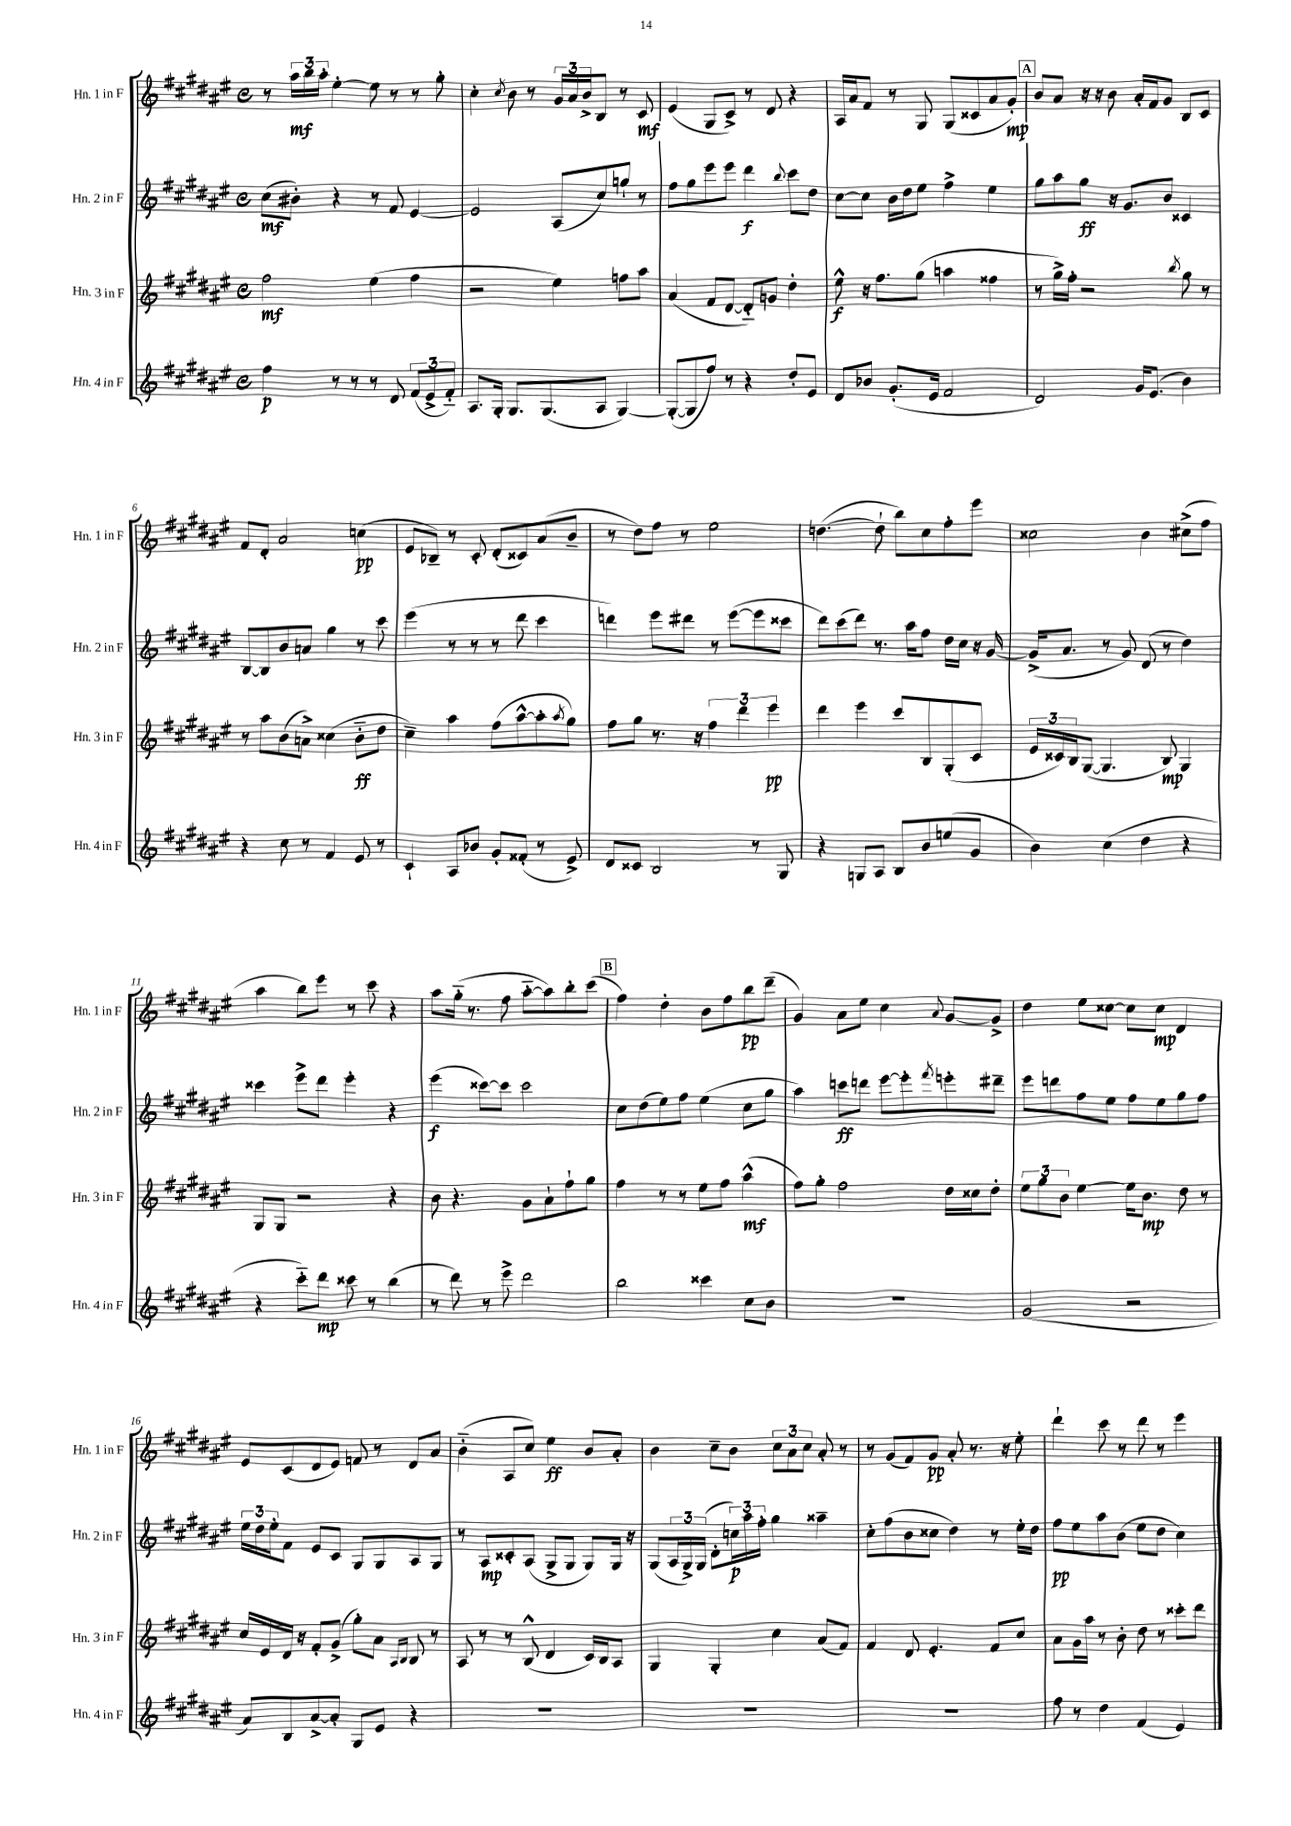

**kern	**kern	**kern	**kern
*staff4	*staff3	*staff2	*staff1
*clefG2	*clefG2	*clefG2	*clefG2
*k[f#c#g#d#a#e#]	*k[f#c#g#d#a#e#]	*k[f#c#g#d#a#e#]	*k[f#c#g#d#a#e#]
*M4/4	*M4/4	*M4/4	*M4/4
*met(c)	*met(c)	*met(c)	*met(c)
4ff#\	2ff#\	(8cc#\L	8r
.	.	8b#'\J)	24aa#\LL
.	.	.	24bb\
.	.	.	24aa#'\JJ
8r	.	4r	[4ee#'\
8r	.	.	.
8r	(4ee#\	8r	8ee#\]
8d#/	.	8f#/	8r
(12f#/L	4ff#\	[4e#/	8r
12e#^/	.	.	.
.	.	.	8gg#'\
12f#'~/J)	.	.	.
=	=	=	=
8.A#/L	2r	2e#/]	4cc#'\
16G#'/Jk	.	.	.
.	.	.	8qcc#/
8.G#/L	.	.	8b\
.	.	.	8r
(8.G#/	.	.	.
.	4ee#\)	(8A#/L	24g#/LL
.	.	.	24a#/
.	.	.	24b^/J
8A#/J	.	8cc#/)	8B/J
[4G#/)	8ff\L	8gg`/J	8r
.	8aa#\J	8r	8c#/
=	=	=	=
(8G#'/_L	(4a#/	8ff#\L	(4e#/
8G#/]	.	8gg#\	.
8ff#/J)	8f#/L	8eee#\	8G#/L
8r	[8d#/J	8eee#\J	8c#^/J)
4r	8d#'~/]L)	4ddd#\	8r
.	8g/J	.	8d#/
.	.	8qqbb/	.
8dd#'/L	4dd#'\	8ccc#\L	4r
8e#/J	.	8dd#\J	.
=	=	=	=
8d#/L	8ee#^^\	[8cc#\L	16A#/LL
.	.	.	16a#/J
8b-/J	16r	8cc#\]J	8f#/J
.	8.ff#\L	.	.
(8.g#'/L	.	16b\LL	8r
.	.	16dd#\J	.
.	(8gg#\J	8ee#\J	8G#/
16e#/Jk	.	.	.
2f#/	4aa\	4ff#^\	(8G#/L
.	.	.	8c##/
.	4ff##\	4ee#\	8a#/
.	.	.	8g#'/J)
=	=	=	=
2d#/)	8r	8gg#\L	8b/L
.	16gg#^\LL)	8aa#\	8a#/J
.	16ff#'\JJ	.	.
.	2r	8gg#\J	16r
.	.	.	16r
.	.	16r	8b\
.	.	8.g#/L	.
16g#/LK	.	.	16a#'/LL
(8.e#/J	.	.	16f#/J
.	.	8b/J	8g#/J
.	8qbb/	.	.
4b\)	8gg#\	4c##/	8B/L
.	8r	.	8c#/J
=	=	=	=
4r	8r	[8B/L	8f#/L
.	8aa#\L	8B/]	8d#'/J
8cc#\	(8b\	8b/	2a#/
8r	8a^\J)	8a/J	.
4f#/	(4cc##\	4gg#\	.
8e#/	8b'~\L	8r	(4cc\
8r	8dd#\J	8ccc#\	.
=	=	=	=
4c#`/	4cc#~\)	(4eee#\	8e#/L
.	.	.	8B-~/J)
8A#/L	4aa#\	8r	8r
8b-/J	.	8r	8c#'/
8g#'/L	(8ff#\L	8r	(8d#'/L
(8f##'/J	[8aa#^^\	8ddd#\	8c##/)
8r	8aa#'\]	4ccc#\	(8a#/
.	8qaa#/	.	.
8e#^/)	8gg#\J)	.	8b~/J
=	=	=	=
8d#/L	8ff#\L	4ddd\)	8r
8c##/J	8gg#\J	.	8dd#\L)
2B/	8.r	8eee#\L	8ff#\J
.	.	8ddd#\J	8r
.	16r	.	.
.	6ff#\	8r	2ee#\
.	.	([8eee#\L	.
.	6ddd#\	.	.
8r	.	8eee#\]	.
.	6eee#\	.	.
8G#/	.	8ccc##\J	.
=	=	=	=
4r	4ddd#\	8ddd#\L)	([4.dd\
.	.	(8ccc#\	.
8G/L	4eee#\	8ddd#\J)	.
8A#/J	.	8.r	8dd`\]
8B/L	8ccc#/L	.	8bb\L)
.	.	16aa#\LK	.
8b/	8B/	8ff#\J	8cc#\
(8ee/	(8G#'/	16dd#\LL	8ff#'\
.	.	16cc#\JJ	.
8g#/J	8c#/J	16r	8eee#\J
.	.	[16g#/	.
=	=	=	=
4b\)	24e#/LL	(16g#^/]LK	2cc##\
.	24c##/)	.	.
.	.	8.a#/J	.
.	24B/J	.	.
.	([8G#/J	.	.
(4cc#\	4.G#/]	8r	.
.	.	8g#/)	.
4dd#\	.	(8d#/	4b\
.	8B/)	8r	.
4r	4G#/	4dd#\)	(8cc#^\L
.	.	.	8ff#\J
=	=	=	=
4r	8G#/L	4ccc##\	4aa#\
.	8G#/J	.	.
8ccc#'~\L)	2r	8eee#^\L	8bb\L)
8ddd#\J	.	8ddd#\J	8eee#\J
8ccc##\	.	4eee#'\	8r
8r	.	.	8ccc#\
(4bb\	4r	4r	4r
=	=	=	=
8r	8b\	(4eee#\	8aa#\L
8ddd#\)	4.r	.	(16gg#'~\Jk
.	.	.	8.r
8r	.	[8ccc##\L)	.
8eee#^\	.	8ccc##\]J	8ff#\
2ddd#\	8g#\L	2ccc##\	[8aa#'~\L
.	8a#`\	.	8aa#\])
.	8ff#`\	.	8bb'\
.	8gg#\J	.	(8ccc#\J
=	=	=	=
2bb\	4ff#\	8cc#\L	4ff#\)
.	.	(8dd#\	.
.	8r	8ee#\)	4dd#'\
.	8r	8ff#\J	.
4ccc##\	8ee#\L	(4ee#\	8b\L
.	8ff#\J	.	8ff#\
8cc#\L	(4aa#^^\	8cc#\L	8bb\
8b\J	.	8gg#\J	(8ddd#~\J
=	=	=	=
1r	8ff#\L)	4aa#\)	4g#/)
.	8gg#'\J	.	.
.	2ff#\	8ccc\L	8a#\L
.	.	8ddd\J	8ee#\J
.	.	[8eee#\L	4cc#\
.	.	8eee#'\]	.
.	.	8qfff#/	8qqa#/
.	16dd#\LL	8eee'\	[8g#/L
.	16cc##\J	.	.
.	8dd#'\J	8ddd#~\J	8g#^/]J
=	=	=	=
(2g#/	12ee#\L	8eee#\L	4dd#\
.	12gg#\	.	.
.	.	8ddd\	.
.	12b\J	.	.
.	[4ee#\	8ff#\	8ee#\L
.	.	8ee#\J	[8cc##\J
2r	16ee#\]LK	8ff#\L	8cc##\]L
.	8.b\J	.	.
.	.	8ee#\	8cc##\J
.	8dd#\	8gg#\	4d#/
.	8r	8ff#\J	.
=	=	=	=
8a#/L)	16cc#/LL	24ee#\LL	8e#/L
.	.	24dd#\	.
.	16e#/	.	.
.	.	24ee#'\J	.
8B/	16d#/JJ	8f#\J	(8c#/
.	16r	.	.
[8a#^/	8f#'/L	8e#/L	8d#/
8a#'/]J	(8g#^/J	8c#/J	8e#/J)
8G#/L	8gg#'\L)	8G#/L	8f/
8e#/J	8a#\J	8G#/	8r
.	16qqA#/LL	.	.
.	16qqB/JJ	.	.
4r	8B/	8A#/	8d#/L
.	8r	8G#/J	8a#/J
=	=	=	=
1r	8A#/	8r	(4b'~\
.	8r	8A#/L	.
.	8r	8c##'/	8A#/L
.	(8B^^/	(8A#/J	8cc#/J)
.	4d#/	8G#^/L	4ee#\
.	.	8G#/J	.
.	16c#/LL)	8G#/L)	8b/L
.	16B/J	.	.
.	8A#/J	16G#/Jk	8a#'/J
.	.	16r	.
=	=	=	=
1r	4G#/	(8G#/L	4b\
.	.	24A#/L	.
.	.	24G#^/)	.
.	.	(24G#/JJ	.
.	4G#'/	8d#'\L	8cc#~\L
.	.	24cc\L)	8b\J
.	.	24aa#\	.
.	.	24ff#'\JJ	.
.	4cc#\	4gg#\	12cc#\L
.	.	.	12a#\
.	.	.	12cc#\J
.	(8a#/L	4aa##~\	8a#'/
.	8f#/J)	.	8r
=	=	=	=
1r	4f#/	8cc#'\L	8r
.	.	(8ff#\	(8g#/L
.	8d#/	8b\	8f#/)
.	4.e#'/	8cc##\J	8g#/J
.	.	4dd#\)	8a#'/
.	.	.	8.r
.	8f#/L	8r	.
.	.	.	16r
.	8cc#/J	16ee#'\LL	8ee#'\
.	.	16dd#\JJ	.
=	=	=	=
8ff#\	8a#\L	8ff#\L	4ddd#`\
8r	16g#\L	8ee#\	.
.	16aa#\JJ	.	.
4dd#\	8r	8aa#\	8ccc#\
.	8b'\	(8b\J	8r
(4f#/	8dd#\	8ee#\L	8ddd#\
.	8r	8dd#\J	8r
4e#/)	8ccc##'\L	4cc#\)	4eee#\
.	8ddd#\J	.	.
==	==	==	==
*-	*-	*-	*-
